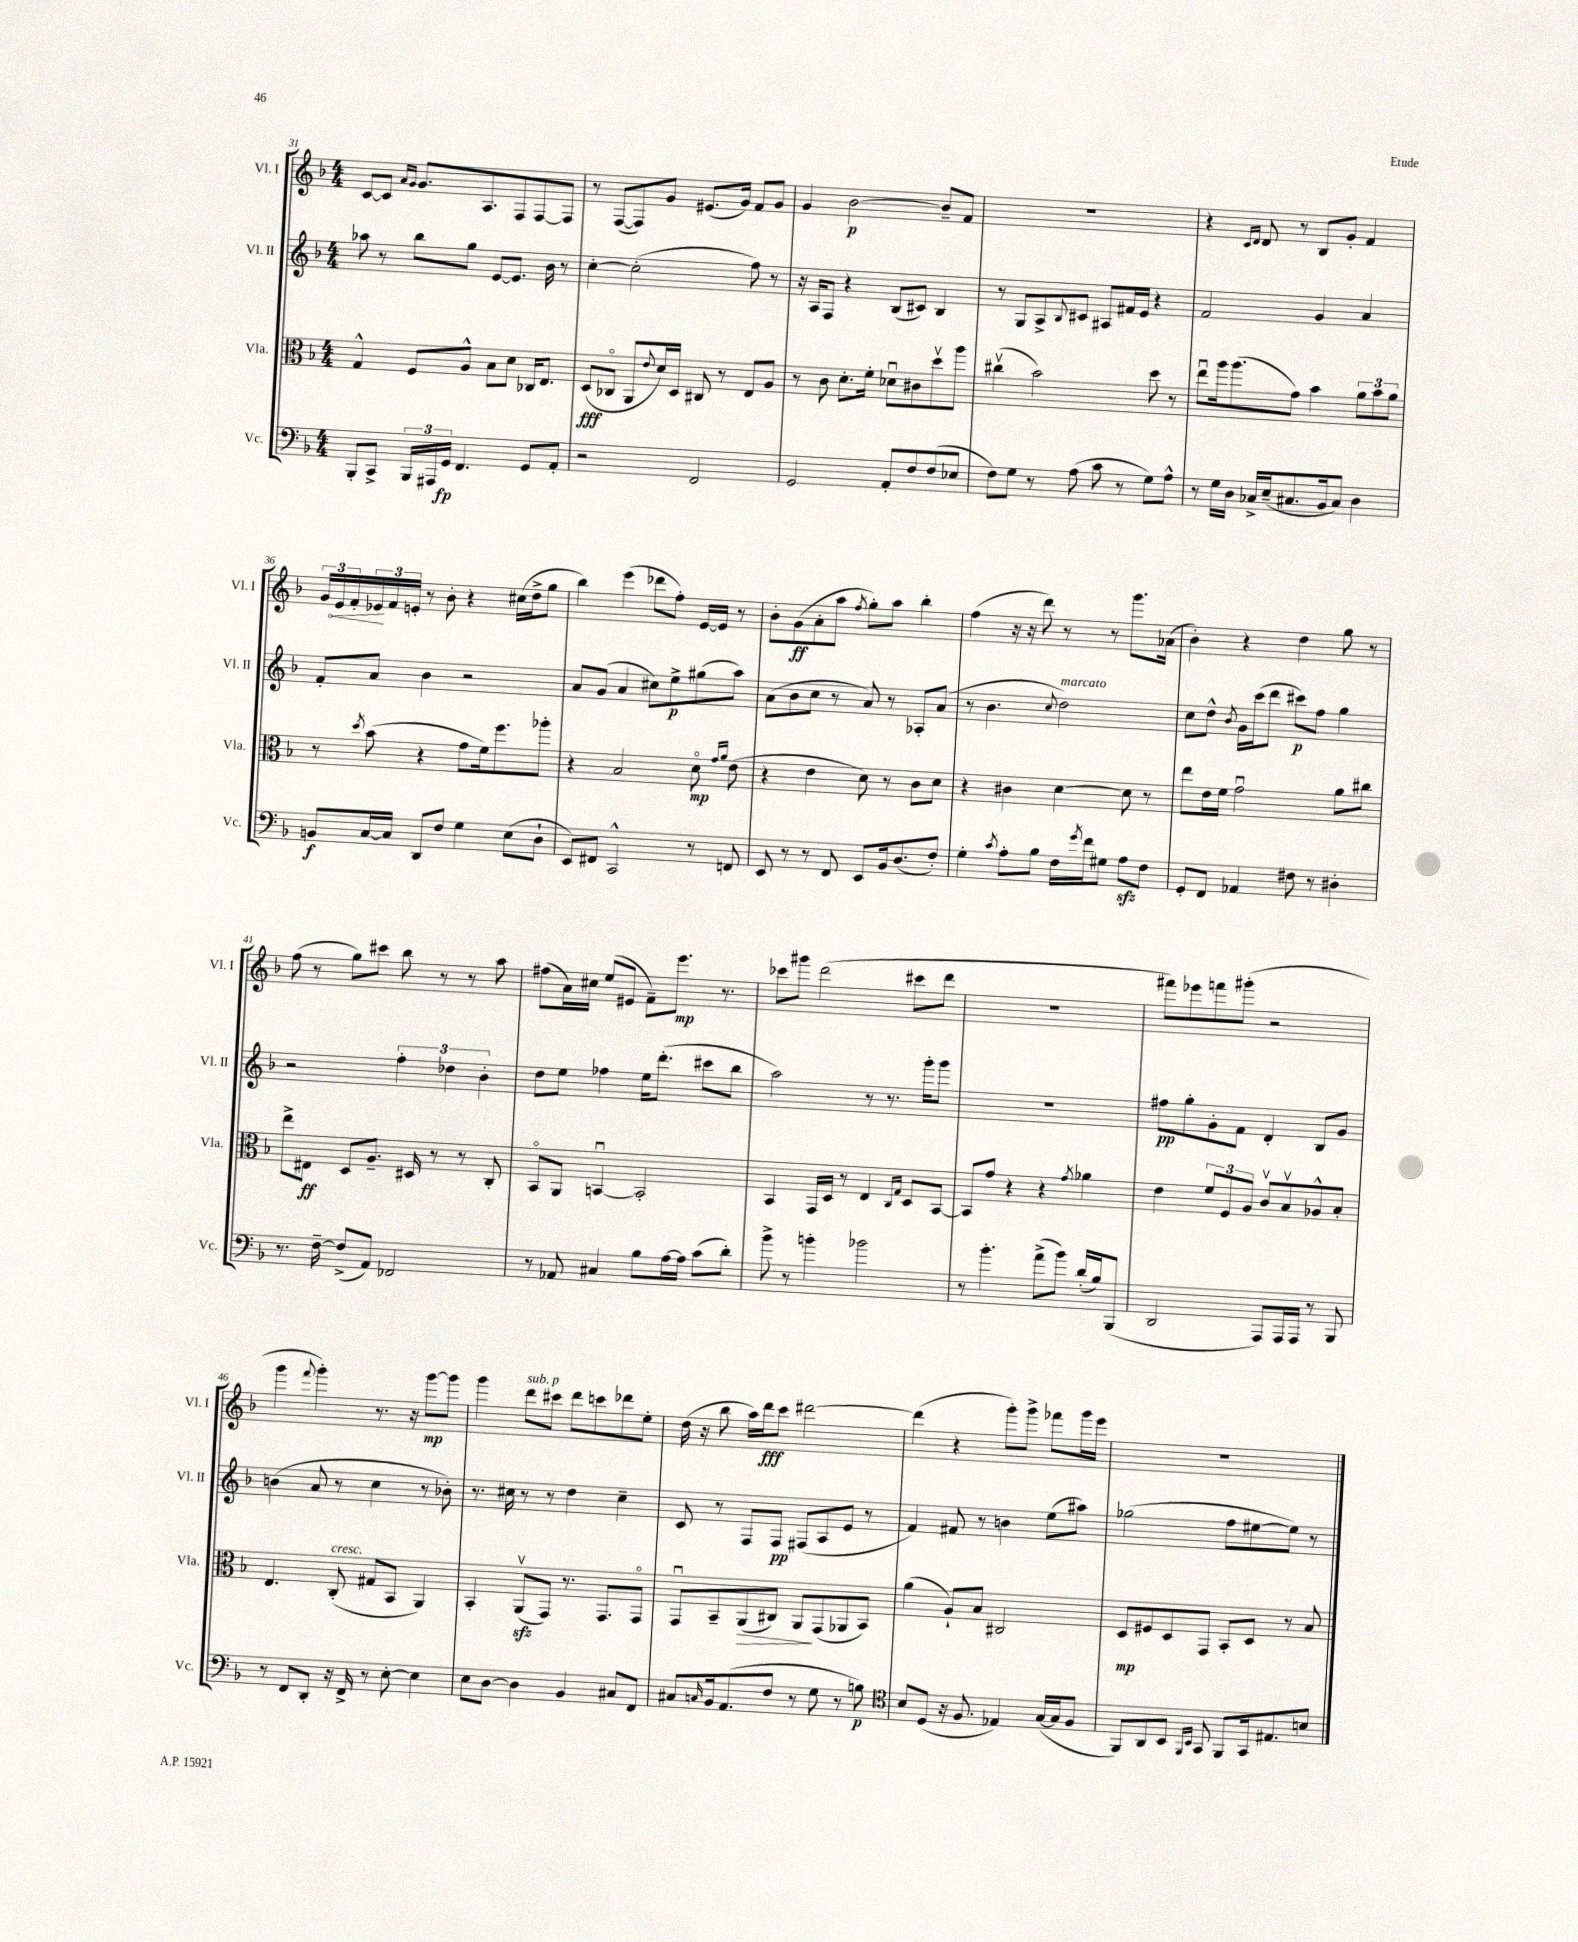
<<
\new StaffGroup <<
\new Staff = "s0" \with { instrumentName = "Vl. I" shortInstrumentName = "Vl. I" } {
    \clef treble \key f \major \numericTimeSignature \time 4/4
    c'8~ c'8 \grace { a'16 g'16 } g'8. a8. f8 f8~ f8 |
    r8 f8~( f8) g'8 eis'8.( g'16) f'8 g'8 |
    g'4 bes'2~\p bes'8-- f'8 |
    R1 |
    r4 \grace { c'16 d'16 } d'8 r8 bes8 g'8-. f'4 |
    \tuplet 3/2 { g'16 \once \override Hairpin.circled-tip = ##t e'16\< f'16-. } \tuplet 3/2 { ees'16\! f'16 e'16-. } r8 bes'8-. r4 cis''16( d''16-> g''8 |
    bes''4) e'''4( des'''8 f''8-.) e'16~ e'16 r8 |
    bes'8-. g'8\ff( a'8-. a''8 \acciaccatura { f''8 } g''8-.) a''8 bes''4-. |
    f''4( r16 r16 d'''8) r8 r8 g'''8. aes'16( |
    bes'4-.) r4 d''4 g''8 r8 |
    f''8( r8 g''8) cis'''8 bes''8 r8 r8 a''8 |
    fis''8( a'16) cis''16 e''8( eis'8 f'8--) e'''8.\mp r8. |
    ces'''8 gis'''8 d'''2( cis'''8 d'''8 |
    R1 |
    fis'''8) ees'''8 f'''8 gis'''8-.( r2 |
    g'''4 \appoggiatura { f'''8 } g'''4-.) r8. r16 g'''8~\mp g'''8 |
    g'''4 d'''8^\markup { \italic "sub. p" } cis'''8 d'''8 c'''8 des'''8 e''8-. |
    d''16( r16 bes''8 a''16) d'''16\fff c'''8 dis'''2~ |
    dis'''4( r4 g'''8-.) g'''8-> fes'''8 g'''16 e'''16 |
    R1 \bar "|." |
}
\new Staff = "s1" \with { instrumentName = "Vl. II" shortInstrumentName = "Vl. II" } {
    \clef treble \key f \major \numericTimeSignature \time 4/4
    aes''8 r8 bes''8 g''8 e'8~ e'8. bes'16 r8 |
    c''4~-. c''2-.( f''8) r8 |
    r16 a16 f8 r4 bes8( cis'8) bes4 |
    r8 g8 a8-> \appoggiatura { bes8 } cis'8 ais8 fis'16 e'16 r4 |
    f'2 g'4 a'4 |
    f'8-. a'8 bes'4 r2 |
    a'8 g'8( a'4 cis''8) e''8->\p gis''8( a''8) |
    a'8( bes'8 c''8 r8 a'8) r8 aes8-. a'8( |
    r8 bes'4. \appoggiatura { c''8 } d''2^\markup { \italic "marcato" }) |
    c''8 d''8-^ \acciaccatura { bes'8 } g'16 c'''16( d'''8 cis'''8\p) f''8 g''4 |
    r2 \tuplet 3/2 { f''4-. des''4 bes'4-. } |
    d''8 e''8 fes''4 e''16 d'''8.-.( cis'''8 bes''8 |
    a''2) r8 r8. g'''16-. g'''8 |
    R1 |
    fis''8\pp g''8-. g'8-. f'8 d'4-. bes8 g'8 |
    b'4( a'8 r8 c''4 r8 bes'8-.) |
    r8. cis''16 r8 r8 d''4 cis''4-- |
    c'8 r8 f8 f8\pp fis8( a8 e'8 r8 |
    f'4) fis'8 r8 b'4 e''8( ais''8) |
    ges''2( f''8 eis''8~ eis''8) r8 \bar "|." |
}
\new Staff = "s2" \with { instrumentName = "Vla." shortInstrumentName = "Vla." } {
    \clef alto \key f \major \numericTimeSignature \time 4/4
    g4-^ f8 a8-^ bes8 d'8 ces16 e8. |
    d8\fff( ces8\flageolet a,8 \appoggiatura { e'8 } d'16) d16 cis8 r8 e8 a8 |
    r8 c'8 d'8.-. f'16-. des'8\downbow cis'8 d''8\upbow a''8 |
    cis''4\upbow( bes'2) d''8 r8 |
    e''8\downbow a''16 a''8.( g'8) bes'4 \tuplet 3/2 { a'8 bes'8 a'8 } |
    r8 \acciaccatura { d''8 } bes'8( r4 g'8 f'16) f''8. aes''8-. |
    r4 bes2 d'8\flageolet\mp \grace { g'16 a'16 } e'8( |
    r4 e'4 d'8) r8 c'8 d'8 |
    r4 cis'4 d'4~ d'8 r8 |
    e''8 e'16 f'16 g'2\downbow a'8 cis''8 |
    e''8-> eis8\ff d8 a8.-- dis16 r8 r8 c8-. |
    bes,8\flageolet a,8 b,4~\downbow b,2-. |
    bes,4 g,16 d16 r8 e4 \grace { c16 g16 } d8 bes,8~ |
    bes,8 g'8 r4 r4 \acciaccatura { g'8 } aes'4 |
    e'4 \tuplet 3/2 { f'8 f8 a8 } c'8\upbow bes8\upbow aes8-^ bes8-. |
    e4. c8-.^\markup { \italic "cresc." }( gis8 bes,8 a,4) |
    bes,4-. a,8\upbow\sfz( g,8) r8. g,8. g,8\flageolet |
    g,8\downbow bes,8-- a,8\>( cis8) a,8\! g,8( aes,8 bes,8) |
    a'4( a8-!) bes8 cis2 |
    d8\mp fis8 d8 g,8 bes,8-. d8 r8 bes8 \bar "|." |
}
\new Staff = "s3" \with { instrumentName = "Vc." shortInstrumentName = "Vc." } {
    \clef bass \key f \major \numericTimeSignature \time 4/4
    bes,,8-. c,8-> \tuplet 3/2 { bes,,16 ais,,16 g,16\fp } f,4. g,8 a,8-. |
    r2 f,2 |
    g,2 a,8-. f8 f8( ees8 |
    f8) g8 r8 a8( c'8 r8 g8) a8-^ |
    r8 g16 d16 ces16-> e16--( cis8. bes,16 cis8) d4 |
    b,8\f c16~ c16 d,8 f8 g4 e8( d8-! |
    e,8) fis,8 c,2-^ r8 f,8 |
    e,8 r8 r8 f,8 e,8 bes,16 d8.( f8-.) |
    g4-. \acciaccatura { c'8 } a8-. bes8 f16 \acciaccatura { g'8 } f'16 gis8 a8\sfz f8 |
    g,8-. f,8 aes,4 fis8 r8 dis4-. |
    r8. f16~-- f8->( a,8) fes,2 |
    r8 aes,8 cis4 bes8 a16~ a16 c'8( d'8-.) |
    bes'8-> r8 b'4-. bes'2 |
    r8 bes'4.-. a'8->( bes'8) d'16-.( bes16) bes,,8( |
    d,2 a,,8) a,,16 a,,16 r8 bes,,8 |
    r8 f,8 d,8-. r16 f,16-> r8 e8~-. e4 |
    e8 d8~ d4 bes,4 cis8 f,8 |
    cis8 \grace { c16 } bes,16 a,8.( f8 r8 g8 r8 b8\p) |
    \clef tenor bes8 d8( r16 f8. ees4) g16~( g16 f8 |
    f,8) a,8 bes,8 \grace { f,16 bes,16 } g,8 f,8 g,16 eis8. b8 \bar "|." |
}
>>
>>
\layout { \context { \Score currentBarNumber = #31 } }
